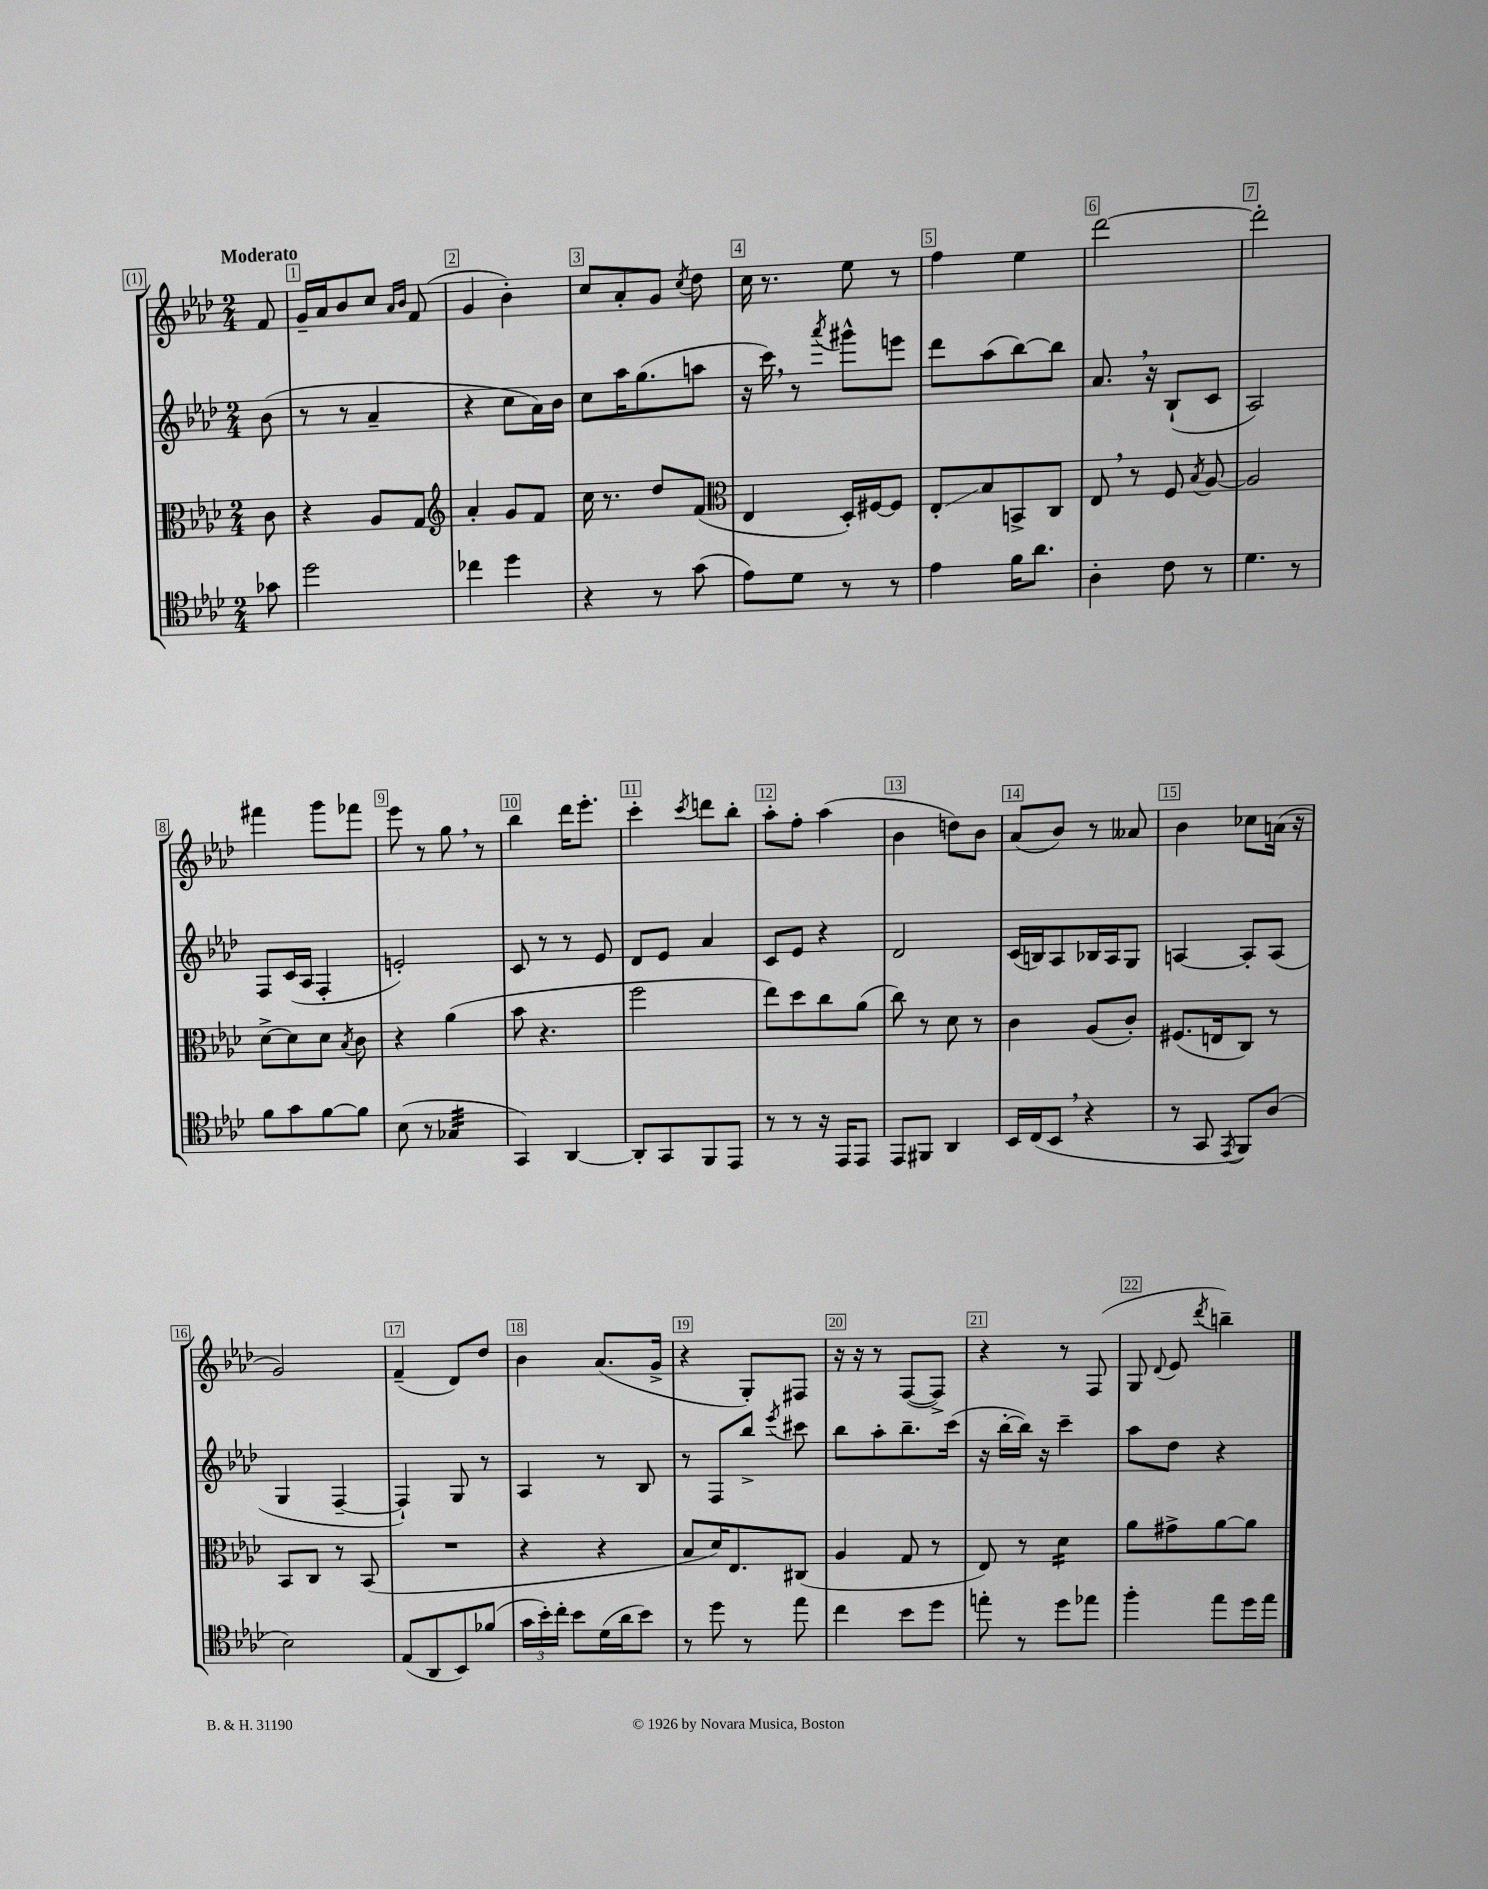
<<
\new StaffGroup <<
\new Staff = "s0" {
    \clef treble \key aes \major \numericTimeSignature \time 2/4 \partial 8 \tempo "Moderato"
    \autoBeamOff f'8 |
    g'16[-- aes'16 bes'8 c''8] \grace { aes'16[ bes'16] } f'8( |
    g'4 bes'4-.) |
    c''8[ aes'8-. g'8] \acciaccatura { c''8 } des''8 |
    c''16 r8. ees''8 r8 |
    f''4 ees''4 |
    des'''2~ |
    des'''2-. |
    fis'''4 g'''8[ fes'''8] |
    ees'''8 r8 g''8 \breathe r8 |
    bes''4 des'''16[ ees'''8.]-. |
    c'''4-. \acciaccatura { c'''8 } d'''8[ bes''8]-. |
    aes''8[-. f''8]-. aes''4( |
    bes'4 d''8[) bes'8] |
    aes'8[( bes'8]) r8 aeses'8 |
    bes'4 ces''8[ a'16]( r16 |
    g'2) |
    f'4--( des'8[) des''8] |
    bes'4 aes'8.[( g'16]-> |
    r4 g8[-.) fis8] |
    r16 r16 r8 f8[~( f8]->) |
    r4 r8 f8( |
    g8 \appoggiatura { des'8 } ees'8 \acciaccatura { des'''8 } b''4--) \bar "|." |
}
\new Staff = "s1" {
    \clef treble \key aes \major \numericTimeSignature \time 2/4 \partial 8
    \autoBeamOff bes'8( |
    r8 r8 aes'4-- |
    r4 c''8[ aes'16) bes'16] |
    c''8[ aes''16 g''8.( a''8] |
    r16 c'''16) \breathe r8 \acciaccatura { aes'''8 } gis'''8[-^ e'''8] |
    des'''8[ aes''8( bes''8~) bes''8] |
    aes'8. \breathe r16 bes8[-!( c'8] |
    aes2) |
    f8[ c'16( aes16] f4-. |
    e'2-.) |
    c'8 r8 r8 ees'8 |
    des'8[ ees'8] aes'4 |
    c'8[ ees'8] r4 |
    des'2 |
    c'16[( b16) aes8 bes16 aes16 g8] |
    a4~ a8[-. a8]( |
    g4 f4~-- |
    f4-!) g8 r8 |
    aes4 r8 bes8 |
    r8 f8[ bes''8]-> \acciaccatura { ees'''8 } cis'''8 |
    bes''8[ aes''8-. bes''8.-- c'''16]( |
    r16 bes''16[~-. bes''16]) r16 c'''4-- |
    aes''8[ des''8] r4 \bar "|." |
}
\new Staff = "s2" {
    \clef alto \key aes \major \numericTimeSignature \time 2/4 \partial 8
    \autoBeamOff c'8 |
    r4 aes8[ g8] |
    \clef treble aes'4-. g'8[ f'8] |
    c''16 r8. des''8[ f'8]( |
    \clef alto ees4 des16[-.) fis16~ fis8] |
    ees8[-.\glissando bes8 b,8-> c8] |
    ees8 \breathe r8 f8 \acciaccatura { bes8 } aes8~ |
    aes2 |
    des'8[~-> des'8 des'8] \acciaccatura { bes8 } c'8 |
    r4 aes'4( |
    bes'8 r4. |
    f''2 |
    ees''8[) des''8 c''8 aes'8]( |
    c''8) r8 des'8 r8 |
    c'4 aes8[( c'8]-.) |
    fis8.[( e16 c8]) r8 |
    bes,8[ c8] r8 bes,8( |
    R2 |
    r4 r4 |
    bes8[ des'16) ees8. cis8]( |
    aes4 g8 r8 |
    ees8) r8 des'4:16 |
    aes'8[ gis'8-> aes'8~ aes'8] \bar "|." |
}
\new Staff = "s3" {
    \clef tenor \key aes \major \numericTimeSignature \time 2/4 \partial 8
    \autoBeamOff ges'8 |
    des''2 |
    ces''4 des''4 |
    r4 r8 g'8( |
    ees'8[) des'8] r8 r8 |
    ees'4 f'16[ aes'8.] |
    aes4-. c'8 r8 |
    des'4. r8 |
    f'8[ g'8 f'8~ f'8] |
    bes8( r8 ges4:32 |
    g,4) aes,4~ |
    aes,8[-. g,8 f,8 ees,8] |
    r8 r8 r16 ees,16[ ees,8] |
    ees,8[ fis,8] aes,4 |
    bes,16[ c16( bes,8] \breathe r4 |
    r8 g,8 \acciaccatura { ees,8 } f,8[) aes8]( |
    bes2) |
    ees8[( aes,8 bes,8) fes'8]( |
    \tuplet 3/2 { g'16[ bes'16-.) c''16]-. } bes'8[ des'16( aes'16 bes'8]) |
    r8 des''8 r8 ees''8 |
    c''4 bes'8[ des''8] |
    e''8-. r8 des''8[ ees''8] |
    f''4-. ees''8[ des''16 ees''16] \bar "|." |
}
>>
>>
\layout { \context { \Score \override BarNumber.break-visibility = ##(#f #t #t) barNumberVisibility = #all-bar-numbers-visible \override BarNumber.stencil = #(make-stencil-boxer 0.1 0.3 ly:text-interface::print) } }
